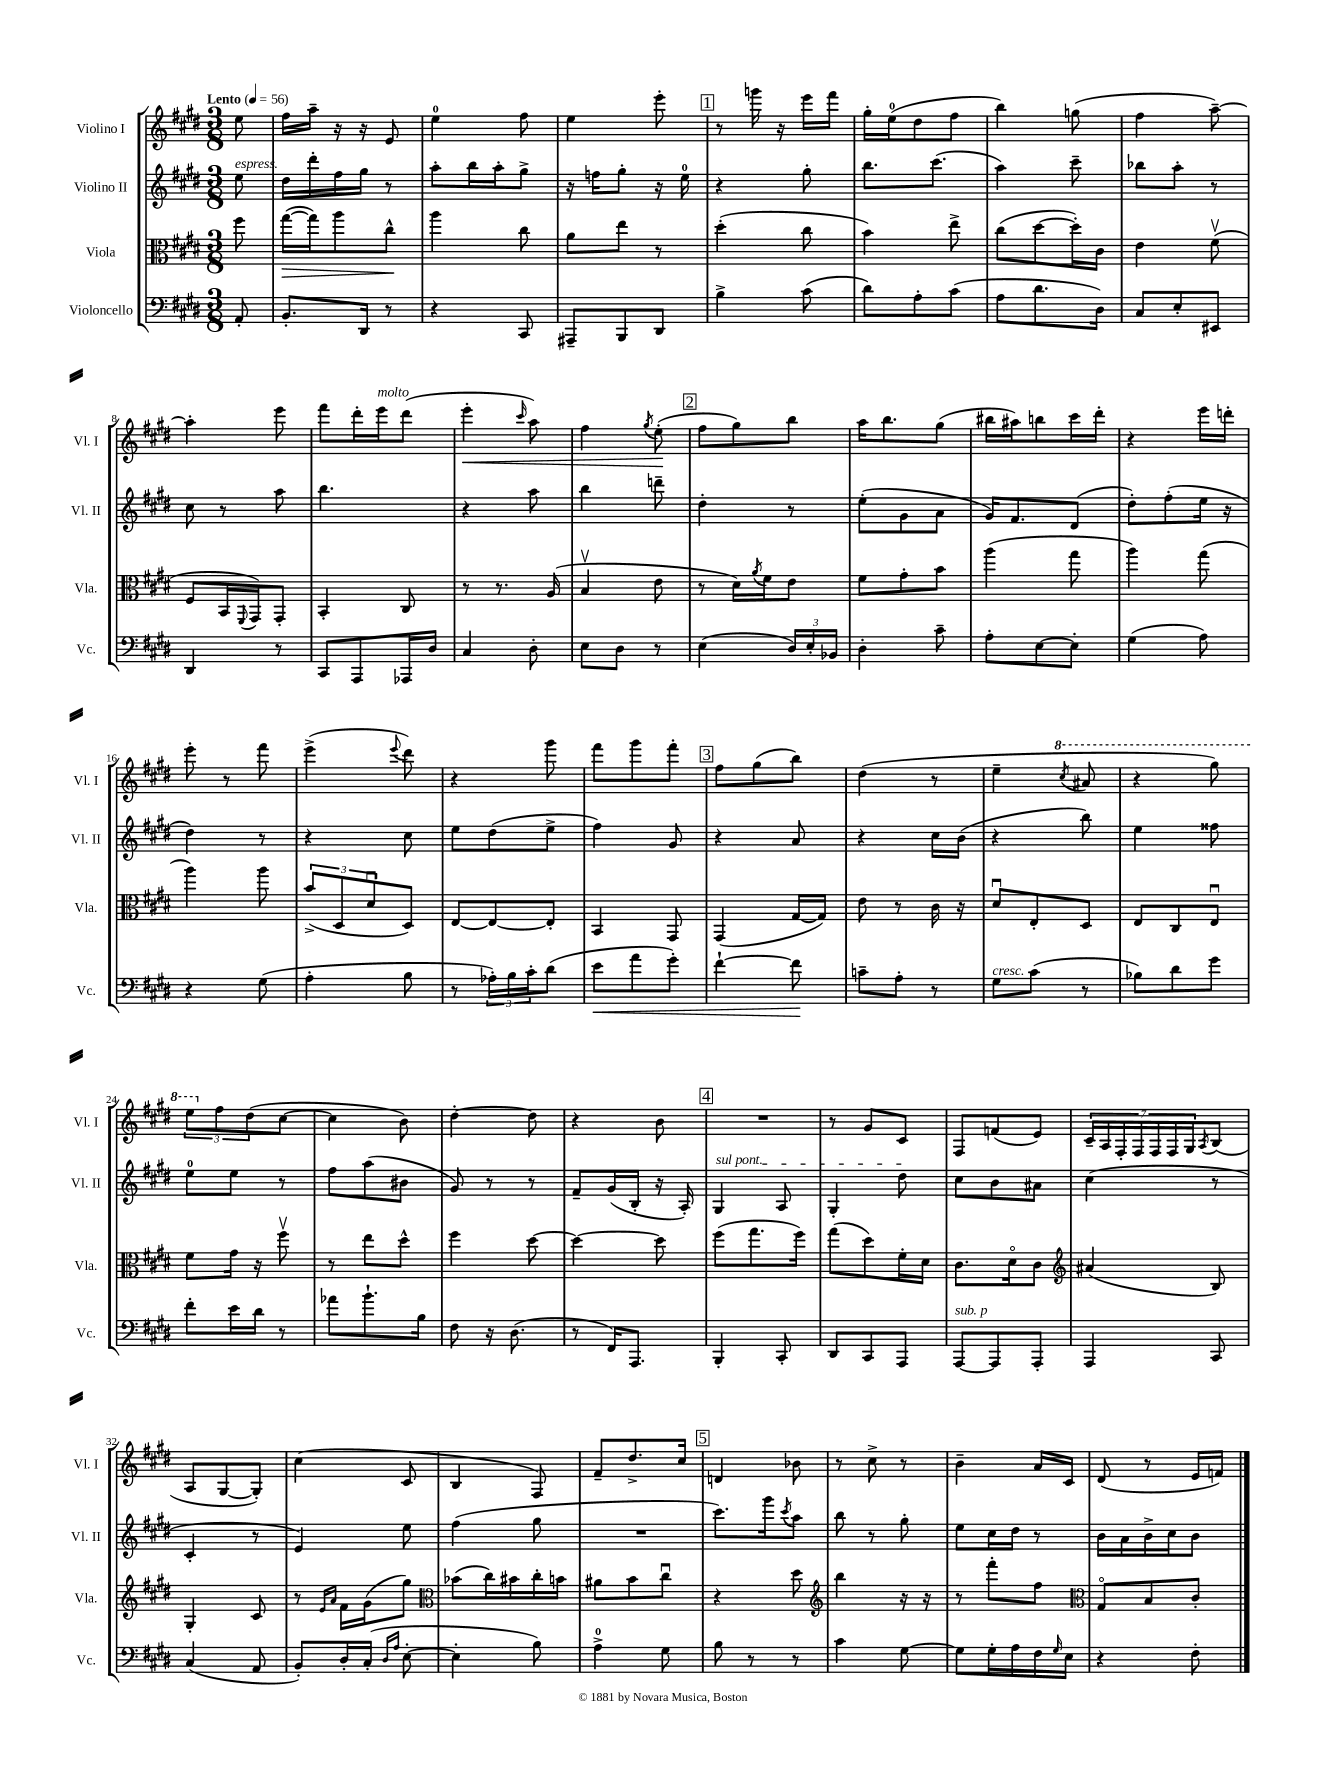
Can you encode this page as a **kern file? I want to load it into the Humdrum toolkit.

**kern	**kern	**kern	**kern
*staff4	*staff3	*staff2	*staff1
*clefF4	*clefC3	*clefG2	*clefG2
*k[f#c#g#d#]	*k[f#c#g#d#]	*k[f#c#g#d#]	*k[f#c#g#d#]
*M3/8	*M3/8	*M3/8	*M3/8
*MM56	*MM56	*MM56	*MM56
8AA'	8ff#	8ee	8ee
=	=	=	=
8.BB'	([16gg#	16dd#	16ff#
.	16gg#])	16ddd#'	16aa~
.	8aa	16ff#	16r
16DD#	.	16gg#	16r
8r	8cc#^^	8r	8e
=	=	=	=
4r	4aa	8aa'	4ee
.	.	16bb	.
.	.	16aa'	.
8CC#	8cc#	8gg#^	8ff#
=	=	=	=
8AAA#~	8a	16r	4ee
.	.	16ff	.
8BBB	8ee	8gg#'	.
8DD#	8r	16r	8eee'
.	.	16ee	.
=	=	=	=
4B^	(4dd#'	4r	8r
.	.	.	16ggg
.	.	.	16r
(8c#	8cc#	8gg#'	16eee
.	.	.	16fff#
=	=	=	=
8d#)	4b)	8.bb	16gg#'
.	.	.	(16ee
8A'	.	.	8dd#
.	.	(8.ccc#	.
(8c#	8ee^	.	8ff#
=	=	=	=
8A	(8cc#	4aa)	4bb)
8.d#	[8dd#	.	.
.	16dd#'])	8ccc#~	(8gg
16D#)	16c#	.	.
=	=	=	=
8C#	4e	8bb-	4ff#
8E'	.	8aa'	.
8EE#	(8f#v	8r	[8aa~)
=	=	=	=
4DD#	8F#	8cc#	4aa']
.	16BB	8r	.
.	8qqFF#	.	.
.	16GG#)	.	.
8r	8GG#'	8aa	8eee
=	=	=	=
8CC#	4BB'	4.bb	8fff#
8AAA	.	.	16ddd#'
.	.	.	16eee
16AAA-	8C#	.	(8ddd#
16D#	.	.	.
=	=	=	=
4C#	8r	4r	4eee'
.	8.r	.	.
.	.	.	16qqccc#
8D#'	.	8aa	8aa)
.	(16A	.	.
=	=	=	=
8E	4Bv	4bb	4ff#
8D#	.	.	.
.	.	.	8qgg#
8r	8e	8ddd~	(8ee'
=	=	=	=
(4E	8r	4dd#'	8ff#
.	16d#)	.	8gg#)
.	8qa	.	.
.	16f#	.	.
24D#)	8e	8r	8bb
24E'	.	.	.
24BB-	.	.	.
=	=	=	=
4D#'	8f#	(8ee'	16aa
.	.	.	8.bb
.	8g#'	8g#	.
8c#~	8b	8a	(8gg#
=	=	=	=
8A'	(4aa	16g#)	16bb#
.	.	8.f#	16aa#)
[8E	.	.	8bb
8E']	8gg#	(8d#	16ccc#
.	.	.	16ddd#'
=	=	=	=
(4G#	4aa)	8dd#')	4r
.	.	(8ff#'	.
8A)	(8gg#	16ee	16eee
.	.	16r	16ddd'
=	=	=	=
4r	4aa)	4dd#)	8eee'
.	.	.	8r
(8G#	8aa	8r	8fff#
=	=	=	=
4A'	(12b^	4r	(4eee^
.	12D#	.	.
.	12d#u	.	.
.	.	.	8qqeee
8B	8D#)	8cc#	8ddd#)
=	=	=	=
8r	[8E	8ee	4r
24A-')	8E_	(8dd#	.
24B	.	.	.
24c#'	.	.	.
(8d#	8E']	8ee^	8ggg#
=	=	=	=
8e	4BB	4ff#)	8fff#
8a	.	.	8ggg#
8g#')	8GG#	8g#	8fff#'
=	=	=	=
[4f#`	(4GG#	4r	8ff#
.	.	.	(8gg#
8f#]	[16G#	8a	8bb)
.	16G#])	.	.
=	=	=	=
8c~	8e	4r	(4dd#
8A'	8r	.	.
8r	16c#	16cc#	8r
.	16r	(16b	.
=	=	=	=
8G#	8d#u	4r	4ee~
(8c#	8E'	.	.
.	.	.	8qccc#
8r	8D#	8bb)	8aa#
=	=	=	=
8B-)	8E	4ee	4r
8d#	8C#	.	.
8g#	8Eu	8ff##	8ggg#)
=	=	=	=
8f#'	8f#	8ee	12eee
.	.	.	12ff#
16e	16g#	8ee	.
.	.	.	(12dd#
16d#	16r	.	.
8r	8ff#v	8r	[8cc#
=	=	=	=
8a-	8r	8ff#	4cc#]
8.b`	8ee	(8aa	.
.	8dd#^^	8b#	8b)
16B	.	.	.
=	=	=	=
8F#	4ff#	8g#)	[4dd#'
16r	.	8r	.
(8.D#	.	.	.
.	[8dd#	8r	8dd#]
=	=	=	=
8r	4dd#_	8f#~	4r
16FF#)	.	(16g#	.
8.AAA	.	16B'	.
.	8dd#]	16r	8b
.	.	16A')	.
=	=	=	=
4BBB'	(8ff#	4G#	4.r
.	8.gg#	.	.
8CC#'	.	8A	.
.	16ff#)	.	.
=	=	=	=
8DD#	(8gg#	4G#'	8r
8CC#	8dd#)	.	8g#
8AAA	16f#'	8dd#	8c#
.	16d#	.	.
=	=	=	=
[8AAA	8.c#	8cc#	8F#
8AAA]	.	8b	(8f
.	16d#o	.	.
8AAA'	8c#	8a#	8e)
=	=	=	=
*	*clefG2	*	*
4AAA	(4a#	(4cc#	28c#~
.	.	.	28A
.	.	.	28F#'
.	.	.	28F#
.	.	.	28F#
.	.	.	28F#
.	.	.	28G#
.	.	.	8qA
8CC#	8B)	8r	(8B
=	=	=	=
(4C#	4G#'	4c#'	8A
.	.	.	[8G#
8AA	8c#	8r	8G#'])
=	=	=	=
8BB')	8r	4e)	(4cc#
.	16qqe	.	.
.	16qqa	.	.
16D#'	16f#	.	.
(16C#'	(16g#	.	.
16qqD#	.	.	.
16qqA	.	.	.
[8E'	8gg#)	8ee	8c#
=	=	=	=
*	*clefC3	*	*
4E']	(8b-	(4ff#	4B
.	16cc#)	.	.
.	16b#	.	.
8B)	16cc#'	8gg#	8F#)
.	16b	.	.
=	=	=	=
4A^	8a#	4.r	8f#~
.	8b	.	8.dd#^
8G#	8cc#u	.	.
.	.	.	16cc#
=	=	=	=
8B	4r	8.ccc#)	4d
8r	.	.	.
.	.	16ggg#	.
.	.	8qccc#	.
8r	8dd#	8aa	8b-
=	=	=	=
*	*clefG2	*	*
4c#	4bb	8bb	8r
.	.	8r	8cc#^
[8G#	16r	8gg#'	8r
.	16r	.	.
=	=	=	=
8G#]	8r	8ee	4b~
16G#'	8fff#'	16cc#	.
16A	.	16dd#	.
16F#	8ff#	8r	16a
16qqG#	.	.	.
16E	.	.	16c#
=	=	=	=
*	*clefC3	*	*
4r	8G#o	16b	(8d#
.	.	16a	.
.	8B	16b^	8r
.	.	16cc#	.
8F#'	8c#'	8b	16e
.	.	.	16f)
==	==	==	==
*-	*-	*-	*-
